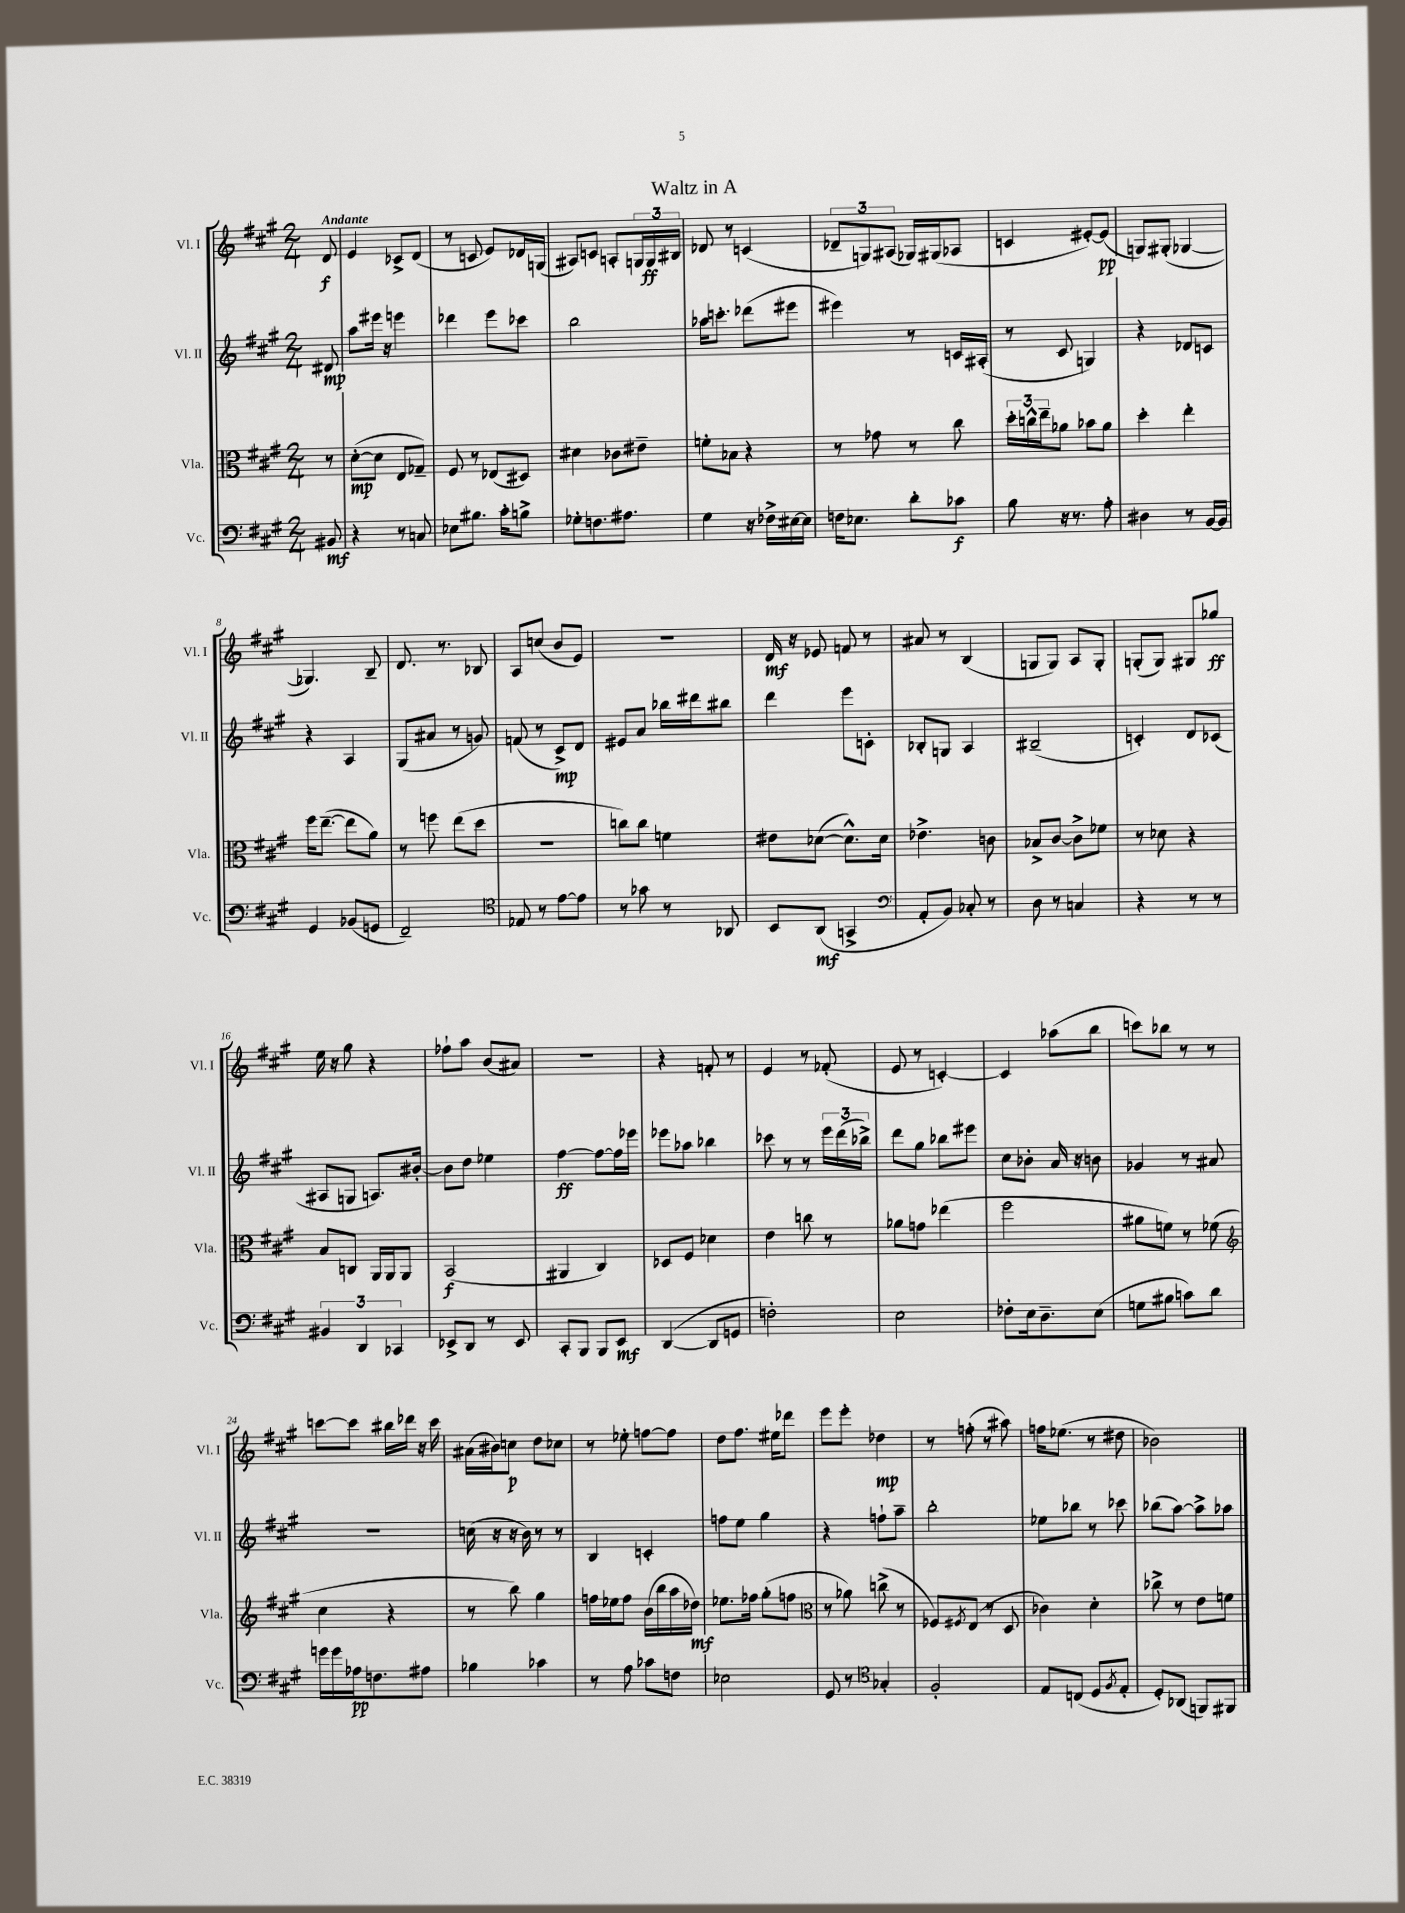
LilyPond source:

\header { title = "Waltz in A" }
<<
\new StaffGroup <<
\new Staff = "s0" \with { instrumentName = "Vl. I" shortInstrumentName = "Vl. I" } {
    \clef treble \key a \major \numericTimeSignature \time 2/4 \partial 8 \tempo "Andante"
    d'8\f |
    e'4 ces'8-> d'8( |
    r8 c'8 e'8) des'16 g16( |
    ais8) c'8 a8-. \tuplet 3/2 { g16 g16\ff bis16 } |
    des'8 r8 c'4( |
    \tuplet 3/2 { des'8-- g8) ais8( } ges16) gis16( aes8 |
    c'4 eis'8~-.) eis'8\pp( |
    g8) gis8-.( ges4~ |
    ges4.) b8-- |
    d'8. r8. bes8 |
    a8 c''8( b'8 e'8) |
    r2 |
    d'16\mf r16 ees'8 f'8 r8 |
    ais'8 r8 b4( |
    g8 g8) a8 g8-. |
    g8-.( g8) gis8 ges''8\ff |
    e''16 r16 gis''8 r4 |
    fes''8-! a''8 b'8( ais'8) |
    r2 |
    r4 f'8-. r8 |
    e'4 r8 fes'8-.( |
    e'8 r8 c'4~-.) |
    c'4 aes''8( b''8 |
    c'''8) bes''8 r8 r8 |
    c'''8~ c'''8 bis''16 des'''16 r16 c'''16 |
    ais'16( bis'16) c''8\p d''8 ces''8 |
    r8 ees''8-. f''8~ f''8 |
    d''8 fis''8. eis''16 des'''8 |
    e'''8 e'''8-. des''4\mp |
    r8 f''8-.( r8 ais''8) |
    f''16 ees''8.( r8 dis''8 |
    bes'2) \bar "|." |
}
\new Staff = "s1" \with { instrumentName = "Vl. II" shortInstrumentName = "Vl. II" } {
    \clef treble \key a \major \numericTimeSignature \time 2/4 \partial 8
    dis'8\mp |
    a''8 eis'''16 r16 e'''4 |
    des'''4 e'''8 ces'''8 |
    b''2 |
    aes''16 c'''8.-. des'''8( eis'''8 |
    eis'''4) r8 c'16 ais16-.( |
    r8 cis'8 g4) |
    r4 des'8 c'8 |
    r4 a4 |
    gis8( ais'8 r8 g'8) |
    f'8( r8 cis'8->\mp) d'8 |
    eis'8 a'8 bes''16 dis'''16 bis''8 |
    d'''4 e'''8 c'8-. |
    bes8-. g8 a4 |
    bis2--( |
    c'4-.) d'8 ces'8( |
    ais8 g8 a8.) bis'16~-. |
    bis'8 d''8 ees''4 |
    fis''4~\ff fis''8~ fis''16 ees'''16 |
    ees'''8 aes''8 bes''4 |
    ces'''8 r8 r8 \tuplet 3/2 { e'''16 d'''16( bes''16->) } |
    d'''8 gis''8 bes''8 eis'''8 |
    cis''8 bes'8-. a'16 r16 b'8 |
    ges'4 r8 ais'8 |
    r2 |
    c''16( r16 r16 b'16) r8 r8 |
    b4 c'4-. |
    f''8 e''8 gis''4 |
    r4 f''8-! a''8-- |
    b''2-. |
    ees''8 bes''8 r8 ces'''8 |
    bes''8( a''8~) a''8-> aes''8 \bar "|." |
}
\new Staff = "s2" \with { instrumentName = "Vla." shortInstrumentName = "Vla." } {
    \clef alto \key a \major \numericTimeSignature \time 2/4 \partial 8
    r8 |
    d'8~-.\mp( d'8 e8 ges8--) |
    fis8 r8 ees8( dis8) |
    dis'4 ces'8 eis'8-- |
    f'8-. bes8 r4 |
    r8 ges'8 r8 cis''8 |
    \tuplet 3/2 { d''16-. c''16-^ e''16-- } aes'8 bes'8 aes'8 |
    d''4-. e''4-. |
    fis''16 e''8.~--( e''8 a'8) |
    r8 f''8 e''8( d''8 |
    r2 |
    c''8) c''8 f'4 |
    eis'8 des'8~( des'8.-^) des'16 |
    ees'4.-> c'8 |
    bes8-> cis'8~ cis'8-> fes'8 |
    r8 des'8 r4 |
    b8 c8 a,16 a,16 a,8 |
    b,2\f( |
    ais,4 cis4) |
    des8 fis8 des'4 |
    e'4 c''8 r8 |
    aes'8 g'8 ees''4( |
    fis''2 |
    ais'8 f'8) r8 fes'8( |
    \clef treble cis''4 r4 |
    r8 b''8) gis''4 |
    f''16 ees''16 f''8 b'16( b''16 a''16 des''16\mf) |
    ees''8. fes''16 gis''8-.( f''8 |
    \clef alto r8 aes'8) c''8->( r8 |
    fes8) \acciaccatura { fis8 } e8( r8 d8 |
    ces'4) d'4-. |
    ces''8-> r8 e'8 f'8 \bar "|." |
}
\new Staff = "s3" \with { instrumentName = "Vc." shortInstrumentName = "Vc." } {
    \clef bass \key a \major \numericTimeSignature \time 2/4 \partial 8
    bis,8\mf |
    r4 r8 c8 |
    ees8 bis8. cis'16-. b8-> |
    ges8-. f8. ais8. |
    gis4 r16 fes16-> eis16~ eis16 |
    f16 ees8. d'8-. ces'8\f |
    b8 r16 r8. a8-. |
    dis4 r8 b,16~ b,16 |
    gis,4 bes,8( g,8 |
    fis,2--) |
    \clef tenor ees8 r8 e'8~ e'8 |
    r8 ges'8 r8 aes,8 |
    b,8 a,8\mf( g,4-> |
    \clef bass a,8-. b,8) ces8-. r8 |
    d8 r8 c4 |
    r4 r8 r8 |
    \tuplet 3/2 { bis,4 d,4 ces,4 } |
    ees,8-> d,8 r8 ees,8 |
    cis,8-. b,,8 b,,8 e,8\mf |
    d,4~( d,8 g,8 |
    f2-.) |
    e2 |
    fes8-. e16 d8.-- e8( |
    g8 bis8 c'8) d'8 |
    g'16 g'16 aes16\pp f8. ais8 |
    bes4 ces'4 |
    r8 a8 ces'8 f8 |
    ees2 |
    gis,8 r8 \clef tenor ges4-. |
    fis2-. |
    e8 c8( d8 \acciaccatura { fis8 } e8-. |
    d8-.) aes,8( f,8) fis,8 \bar "|." |
}
>>
>>
